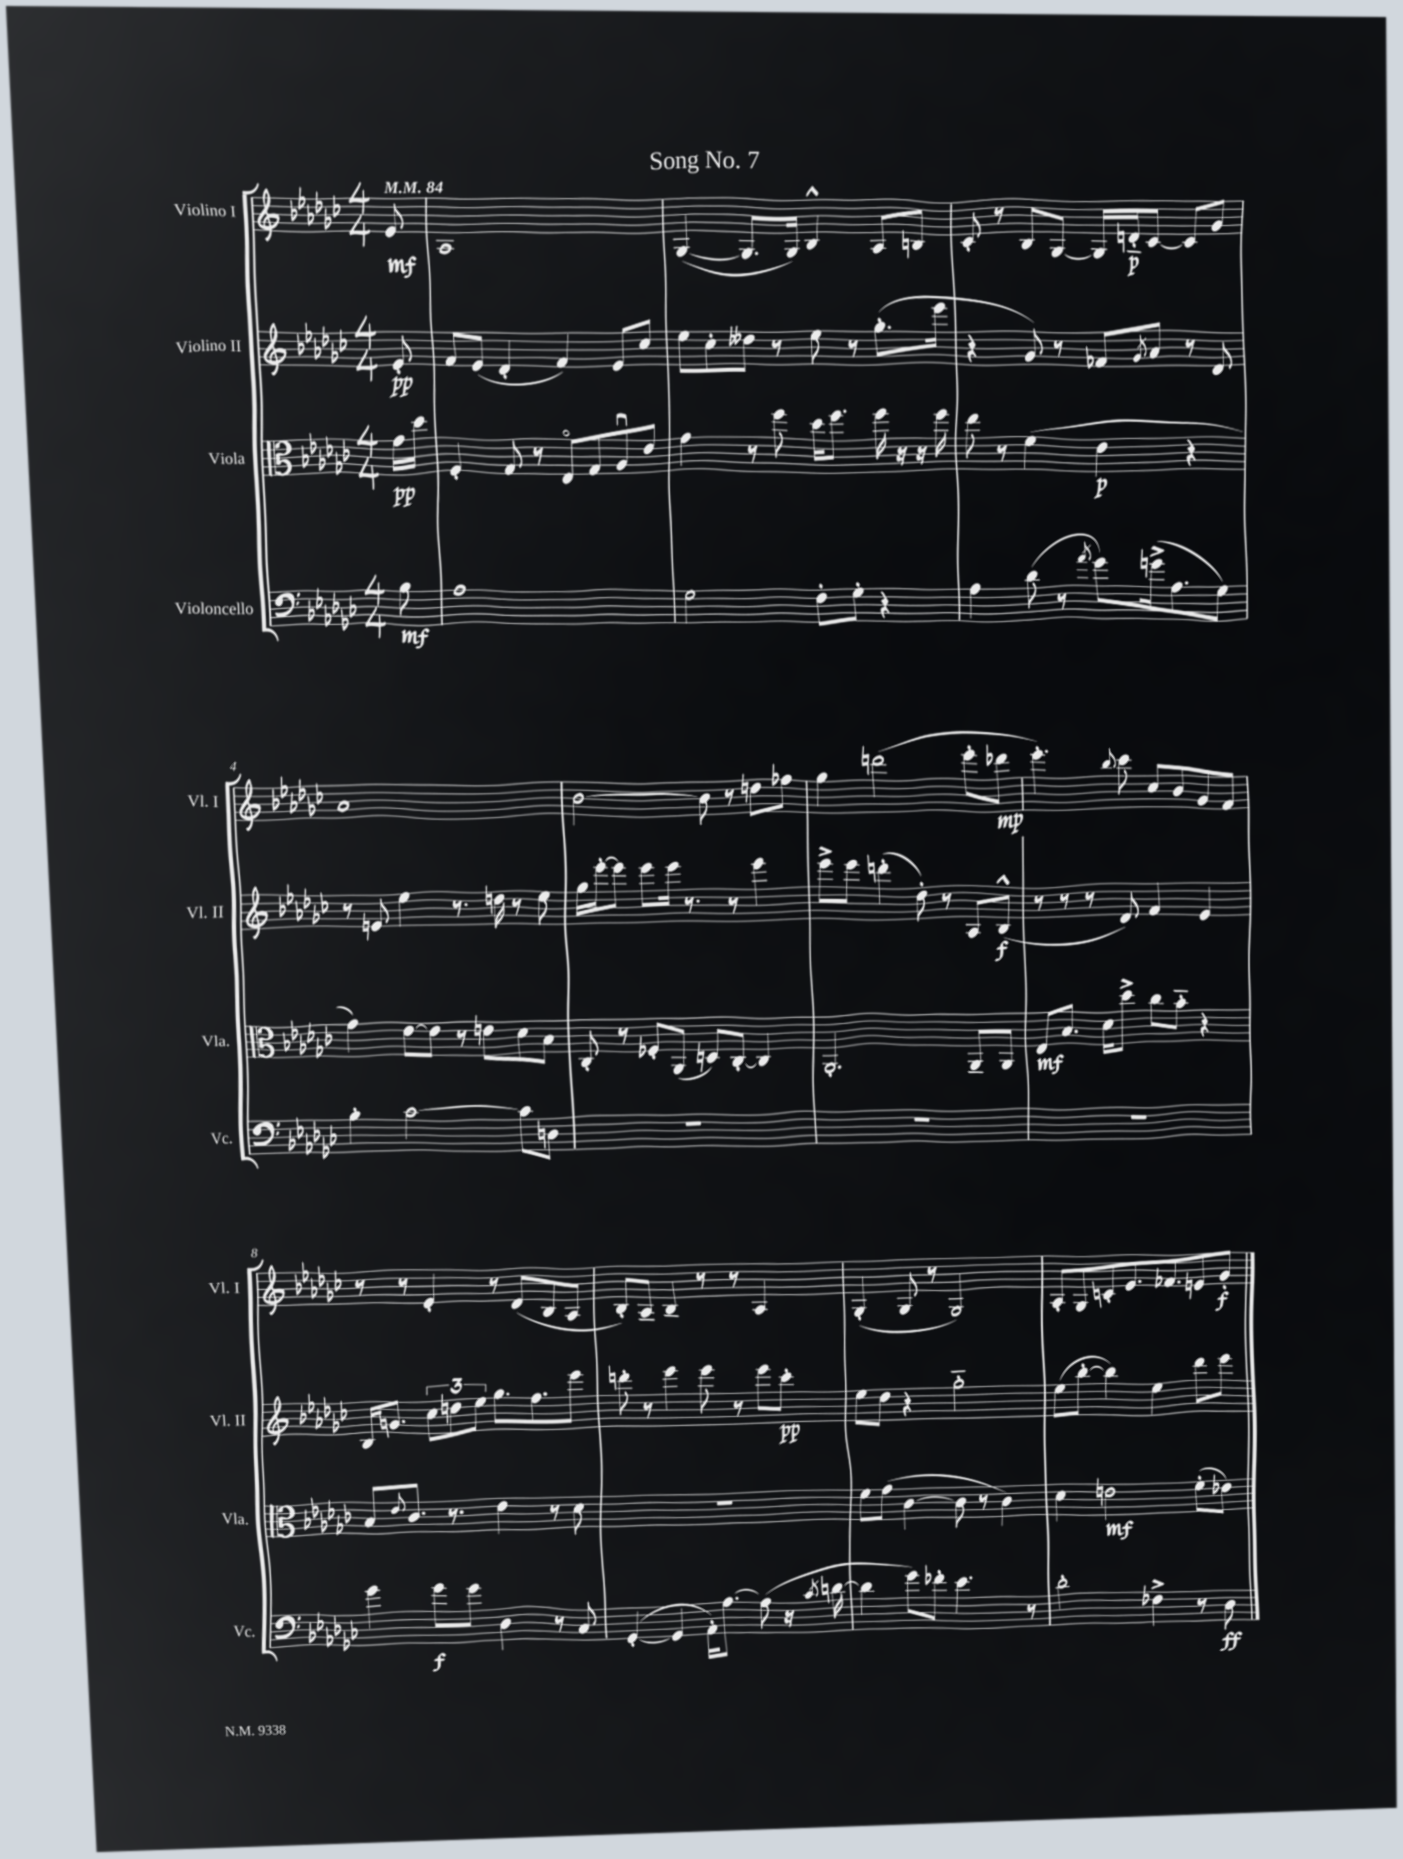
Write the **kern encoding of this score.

**kern	**kern	**kern	**kern
*staff4	*staff3	*staff2	*staff1
*clefF4	*clefC3	*clefG2	*clefG2
*k[b-e-a-d-g-c-]	*k[b-e-a-d-g-c-]	*k[b-e-a-d-g-c-]	*k[b-e-a-d-g-c-]
*M4/4	*M4/4	*M4/4	*M4/4
*MM84	*MM84	*MM84	*MM84
8B-	16g-	8e-'	8e-
.	16dd-	.	.
=	=	=	=
1A-	4F'	8f	1A-
.	.	(8e-	.
.	8G-	4d-'	.
.	8r	.	.
.	8E-o	4f)	.
.	8G-	.	.
.	8A-u	8e-	.
.	8e-	8cc-	.
=	=	=	=
2G-	4g-	8ee-	([4G-
.	.	8cc-'	.
.	8r	8dd--	8.G-]
.	8ff	8r	.
.	.	.	16G-)
8F'	16dd-	8ee-	4B-^^
.	8.ff	.	.
8G-'	.	8r	.
4r	16ff	(8.gg-'	8A-
.	16r	.	.
.	16r	.	8B
.	16ff	16eee-	.
=	=	=	=
4A-	8ee-	4r	8c-'
.	8r	.	8r
(8d-	(4f	8g-)	8B-
8r	.	8r	[8G-
8qa-	.	.	.
8g-)	4e-	8f-	16G-]
.	.	.	16d'~
.	.	8qg-	.
(16g^	.	8a-	[8c-
8.A-	.	.	.
.	4r	8r	8c-]
8G-)	.	8d-	8g-
=	=	=	=
4B-'	4g-)	8r	1a-
.	.	8e	.
[2c-	[8e-	4ee-	.
.	8e-]	.	.
.	8r	8.r	.
.	8e	.	.
.	.	16dd	.
8c-]	8d-	8r	.
8D	8B-	8ee-	.
=	=	=	=
1r	8C-'	16gg-	[2b-
.	.	[16eee-'	.
.	8r	8eee-]	.
.	8F-'	8eee-	.
.	(8AA-	16eee-	.
.	.	8.r	.
.	8D)	.	8b-]
.	[8C-'	8r	8r
.	4C-]	4eee-	8dd
.	.	.	8ff-
=	=	=	=
1r	2.AA-'	8eee-^	4gg-
.	.	8eee-	.
.	.	(4ddd'	(2ddd
.	.	8dd-')	.
.	.	8r	.
.	8AA-~	8A-	8eee-'
.	8AA-	(8B-^^	8ddd-
=	=	=	=
1r	8E-	8r	4.eee-')
.	8.B-	8r	.
.	.	8r	.
.	16d-	.	.
.	.	.	8qqbb-
.	8dd-^	8d-)	8ccc-
.	8cc-	4f	8cc-
.	8b-'~	.	8b-
.	4r	4e-	8g-
.	.	.	8f
=	=	=	=
4g-	8B-	16B-	8r
.	.	8.g	.
.	8qqe-	.	.
.	8.c-	.	8r
8g-	.	12cc-	4e-'
.	8.r	.	.
.	.	12dd	.
8g-	.	.	.
.	.	12ee-	.
4D-	4e-	8.gg-	8r
.	.	.	(8d-
.	.	8.ff	.
8r	8r	.	8B-
8C-	8d-	8eee-	8A-
=	=	=	=
([4GG-'	1r	8ddd'	8B-')
.	.	8r	8A-~
4GG-]	.	4eee-	4B-~
16AA-')	.	8eee-	8r
[8.A-	.	.	.
.	.	8r	8r
(8A-]	.	8eee-	4A-
16r	.	8ccc-'	.
8qc-	.	.	.
[16d	.	.	.
=	=	=	=
4d]	8f	8ee-	(4G-'
.	(8g-	8dd-	.
8g-)	[4c-	4r	8G-
8f-'	.	.	8r
4.e-	8c-]	2gg-'~	2G-)
.	8r	.	.
.	4c-)	.	.
8r	.	.	.
=	=	=	=
2d-'	4d-	(8ee-	8A-'
.	.	[8bb-'	8G-
.	2e	4bb-])	8c'
.	.	.	8.e-
4F-^	.	4ee-	.
.	.	.	8.f-
8r	(8f'	8ddd-	8e
8D-	8e-)	8eee-	8g-'
==	==	==	==
*-	*-	*-	*-
